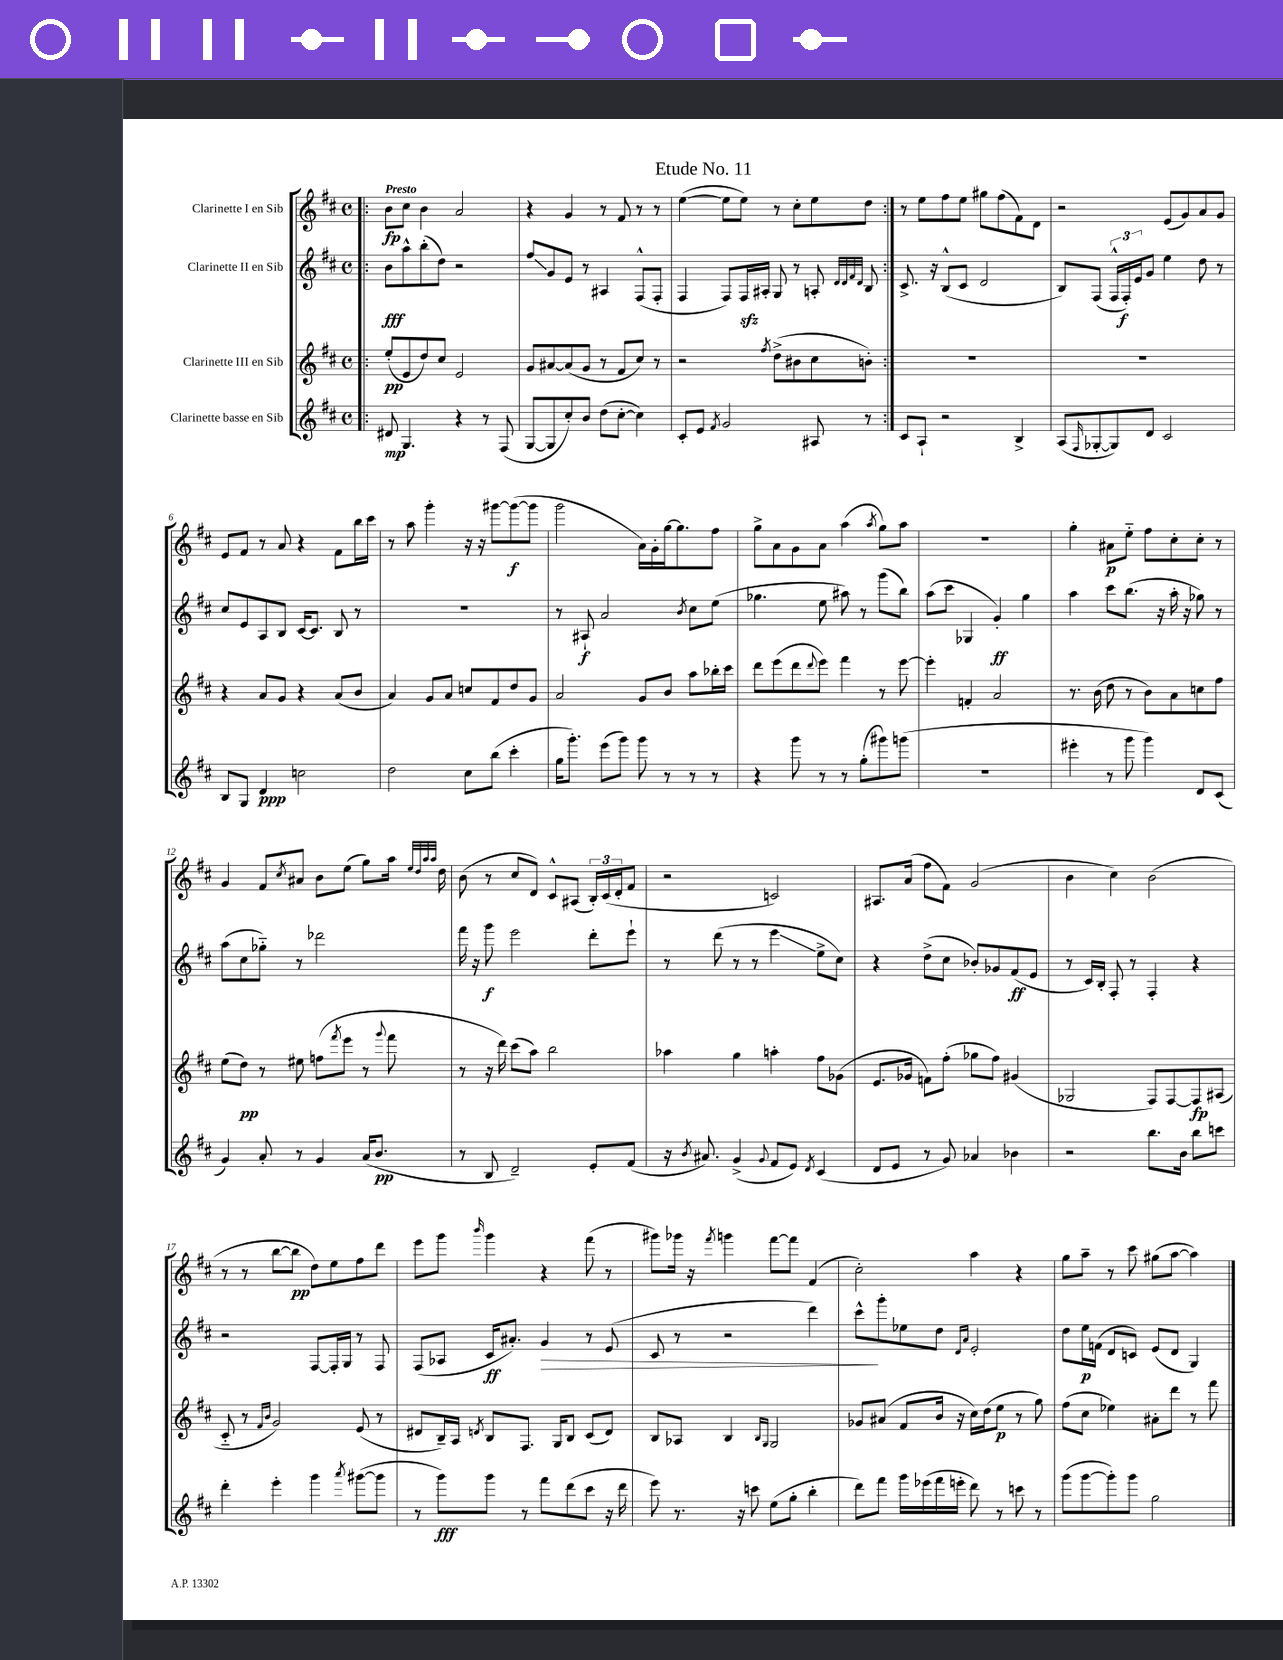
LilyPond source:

\header { title = "Etude No. 11" }
<<
\new StaffGroup <<
\new Staff = "s0" \with { instrumentName = "Clarinette I en Sib" } {
    \clef treble \key d \major \defaultTimeSignature \time 4/4 \tempo "Presto"
    \repeat volta 2 { \bar ".|:" b'8\fp cis''8 b'4 a'2 |
    r4 g'4 r8 fis'8 r8 r8 |
    e''4~( e''8 e''8) r8 cis''8-. e''8 d''8 | }
    r8 e''8 fis''8 e''8 gis''8 fis''8( fis'8) d'8 |
    r2 e'8( g'8) a'8 g'8 |
    e'8 fis'8 r8 a'8 r4 fis'8 b''16 cis'''16 |
    r8 a''8 g'''4-. r16 r16 gis'''8~ gis'''8~\f( gis'''8 |
    g'''2 a'16) g'16-. g''16~ g''8. fis''8 |
    g''8-> a'8 g'8 a'8 a''4( \acciaccatura { a''8 } g''8) a''8 |
    R1 |
    g''4-. ais'8\p e''8-_ fis''8 cis''8-. cis''8-. r8 |
    g'4 fis'8 \acciaccatura { cis''8 } ais'8 b'8 e''8( g''8) a''16 \grace { e''32 d''32 a''32 a''32 } d''16 |
    b'8( r8 cis''8 d'8) cis'8-^ ais8( \tuplet 3/2 { b16-.) cis'16( d'16-. } fis'8 |
    r2 c'2) |
    ais8. a'16( fis''8 fis'8) g'2( |
    b'4 cis''4) b'2( |
    r8 r8 b''8~ b''8\pp d''8) e''8 fis''8 d'''8 |
    e'''8 g'''8 \grace { b'''16 } g'''4 r4 fis'''8( r8 |
    gis'''8) ges'''16 r16 \acciaccatura { fis'''8 } g'''4 fis'''8~ fis'''8 fis'4( |
    cis''2-.) a''4 r4 |
    g''8 a''8-- r8 cis'''8 gis''8( a''8~ a''4) \bar "|." |
}
\new Staff = "s1" \with { instrumentName = "Clarinette II en Sib" } {
    \clef treble \key d \major \defaultTimeSignature \time 4/4
    \repeat volta 2 { \bar ".|:" b'8\fff a''8-^ b''8-.( d''8) r2 |
    fis''8\glissando g'8 e'8 r8 ais4 fis8-^( fis8-. |
    fis4 fis8) fis16\sfz ais16-. g8 r8 a8-. \grace { d'32 d'32 fis'32 d'32 } b8 | }
    cis'8.-> r16 b8-^( cis'8 d'2 |
    b8) fis8( \tuplet 3/2 { fis16-^ fis16-.\f) e'16 } g'8 e''4 d''8 r8 |
    cis''8 e'8 a8 b8 cis'16~ cis'8. b8 r8 |
    R1 |
    r8 ais8-!\f a'2 \acciaccatura { b'8 } cis''8 e''8( |
    ges''4. e''8 ais''8) r8 g'''8( b''8) |
    a''8( cis'''8 ges4 g'4-.\ff) g''4 |
    a''4 cis'''8 b''8.( r16 a''16-. r16 ges''8) r8 |
    a''8( cis''8 ges''8-_) r8 des'''2 |
    fis'''16 r16 g'''8\f e'''2 d'''8-. e'''8-! |
    r8 d'''8( r8 r8 e'''4\glissando e''8-> cis''8) |
    r4 d''8->( cis''8 bes'8-.) ges'8 fis'8\ff( e'8 |
    r8 cis'16) b16-. fis8-. r8 fis4-. r4 |
    r2 fis8~ fis16-. g16 r8 fis8 |
    fis8( aes8 cis'16\ff ais'8.-.) g'4\> r8 e'8( |
    cis'8 r8 r2 d'''4) |
    cis'''8-^\! g'''8-. ees''8 d''8 \grace { d'16 a'16 } e'2-. |
    d''8 e''16\p f'16( d'8 c'8) e'8( d'8 g4) \bar "|." |
}
\new Staff = "s2" \with { instrumentName = "Clarinette III en Sib" } {
    \clef treble \key d \major \defaultTimeSignature \time 4/4
    \repeat volta 2 { \bar ".|:" e''8-.\pp( e'8 d''8) cis''8 e'2 |
    g'8 ais'8~ ais'8( g'8 r8 fis'8 cis''8) r8 |
    r2 \acciaccatura { fis''8 } d''8->( bis'8 cis''8 b'8-.) | }
    R1 |
    R1 |
    r4 a'8 g'8 r4 a'8( b'8 |
    a'4) g'8 a'8 c''8 fis'8 d''8 g'8 |
    a'2 g'8 b'8 a''8 bes''16-. cis'''16 |
    d'''8 e'''8( d'''8 \appoggiatura { d'''8 } e'''8) fis'''4 r8 e'''8~ |
    e'''4-. f'4-. a'2 |
    r8. b'16( d''8 r8 b'8) a'8 c''8 fis''8 |
    e''8( d''8\pp) r8 eis''8 f''8( \acciaccatura { fis'''8 } e'''8 r8 \appoggiatura { g'''8 } fis'''8 |
    r8 r16 d'''16) cis'''8( a''8) b''2 |
    aes''4 g''4 a''4-. fis''8 ges'8( |
    e'8. ges'16 f'8) fis''8-.( ges''8 fis''8) gis'4( |
    ges2 fis8) fis8~ fis8\fp ais8( |
    cis'8-_ r8 \grace { fis'16 b'16 } g'2) e'8( r8 |
    dis'8 b16--) a16 \acciaccatura { d'8 } b8 fis8. g16 b8 cis'8( d'8) |
    b8 aes8 b4 \grace { b16 g16 } g2 |
    ges'8 ais'8( fis'8 b'16 r16 cis''16) d''16( e''8\p r8 g''8) |
    fis''8( cis''8 ees''4) ais'8-. d'''8 r8 fis'''8 \bar "|." |
}
\new Staff = "s3" \with { instrumentName = "Clarinette basse en Sib" } {
    \clef treble \key d \major \defaultTimeSignature \time 4/4
    \repeat volta 2 { \bar ".|:" dis'8\mp g4. r4 r8 fis8( |
    g8~ g8 cis''8-.) b'8 d''8( cis''8~-. cis''4) |
    cis'8-. e'8 \acciaccatura { fis'8 } g'2 ais8 r8 | }
    cis'8 a8-! r2 b4-> |
    a8( \grace { fis16 } ges8~-. ges8) d'8 cis'2 |
    b8 g8 d'4\ppp c''2 |
    d''2 cis''8 b''8( cis'''4-. |
    g''16 g'''8.-.) e'''8( g'''8) g'''8 r8 r8 r8 |
    r4 g'''8 r8 r8 g''8-.( gis'''8) g'''8( |
    R1 |
    eis'''4-. r8 g'''8 g'''4) d'8 cis'8( |
    g'4) a'8-. r8 g'4 a'16( b'8.\pp |
    r8 b8 d'2--) e'8-. fis'8( |
    r16 \acciaccatura { b'8 } ais'8.) g'4->( \appoggiatura { g'8 } fis'8 e'8) \acciaccatura { d'8 } cis'4( |
    d'8 e'8 r8 g'8) aes'4 bes'4 |
    r2 b''8. b'16 b''8 c'''8 |
    d'''4-. e'''4-. g'''4 \acciaccatura { a'''8 } gis'''8~( gis'''8 |
    r8 g'''8\fff) g'''8 r8 fis'''8 d'''8( cis'''8 r16 d'''16 |
    e'''8) r8. r16 c'''8 e''8( g''8-. b''4-. |
    d'''8) fis'''8 g'''16 ees'''16( fis'''16 e'''16-. d'''8) r8 c'''8 r8 |
    g'''8( g'''8~ g'''8-.) g'''8 g''2 \bar "|." |
}
>>
>>
